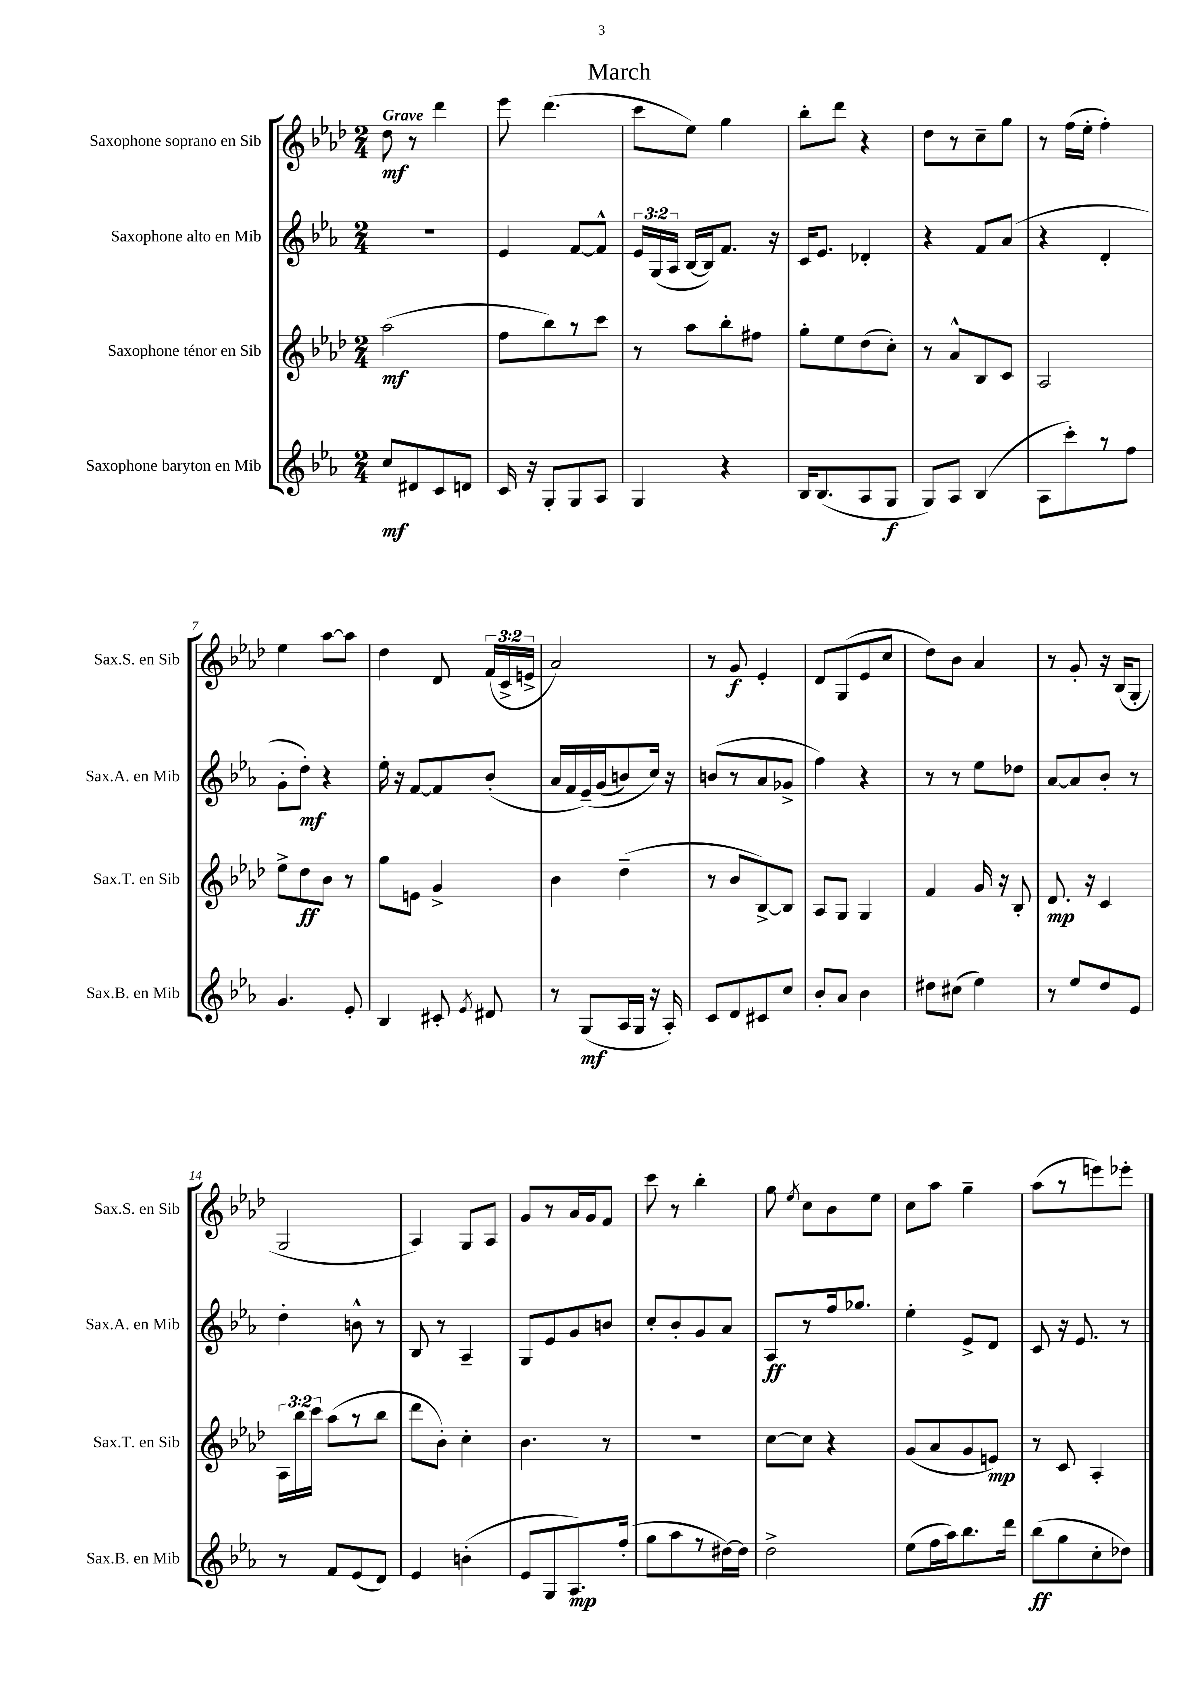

**kern	**kern	**kern	**kern
*staff4	*staff3	*staff2	*staff1
*clefG2	*clefG2	*clefG2	*clefG2
*k[b-e-a-]	*k[b-e-a-d-]	*k[b-e-a-]	*k[b-e-a-d-]
*M2/4	*M2/4	*M2/4	*M2/4
8cc	(2aa-	2r	8dd-
8d#	.	.	8r
8c	.	.	4ddd-
8d	.	.	.
=	=	=	=
16c	8ff	4e-	8eee-
16r	.	.	.
8G'	8bb-)	.	(4.ddd-
8G	8r	[8f	.
8A-	8ccc	8f^^]	.
=	=	=	=
4G	8r	24e-	8ccc
.	.	(24G	.
.	.	24A-	.
.	8aa-	[16B-	8ee-)
.	.	16B-])	.
4r	8bb-'	8.f	4gg
.	8ff#	.	.
.	.	16r	.
=	=	=	=
16B-	8gg'	16c	8bb-'
(8.B-	.	8.e-	.
.	8ee-	.	8ddd-
8A-	(8dd-	4d-'	4r
8G	8cc')	.	.
=	=	=	=
8G)	8r	4r	8dd-
8A-	8a-^^	.	8r
(4B-	8B-	8f	8cc~
.	8c	(8a-	8gg
=	=	=	=
8A-	2A-	4r	8r
8ccc')	.	.	(16ff
.	.	.	16ee-'
8r	.	4d'	4ff')
8ff	.	.	.
=	=	=	=
4.g	8ee-^	8g'	4ee-
.	8dd-	8dd')	.
.	8b-	4r	[8aa-
8e-'	8r	.	8aa-]
=	=	=	=
4B-	8gg	16ee-'	4dd-
.	.	16r	.
.	8e	[8f	.
8c#'	4g^	8f]	8d-
8qe-	.	.	.
8d#	.	(8b-'	(24f
.	.	.	24c^
.	.	.	24e^
=	=	=	=
8r	4b-	16a-	2a-)
.	.	16f	.
(8G	.	&(16e-~)	.
.	.	(16g	.
16A-	(4dd-~	8b)	.
16G	.	.	.
16r	.	16cc&)	.
16A-')	.	16r	.
=	=	=	=
8c	8r	(8b	8r
8d	8b-	8r	8g
8c#	[8B-^)	8a-	4e-'
8cc	8B-]	8g-^	.
=	=	=	=
8b-'	8A-	4ff)	8d-
8a-	8G	.	(8G
4b-	4G	4r	8e-
.	.	.	8cc
=	=	=	=
8dd#	4f	8r	8dd-)
(8cc#	.	8r	8b-
4ee-)	16g	8ee-	4a-
.	16r	.	.
.	8B-'	8dd-	.
=	=	=	=
8r	8.d-	[8a-	8r
8ee-	.	8a-]	8g'
.	16r	.	.
8dd	4c	8b-'	16r
.	.	.	(16B-
8e-	.	8r	8G'
=	=	=	=
8r	24A-	4dd'	2G
.	24bb-	.	.
.	24ccc	.	.
8f	(8aa-	.	.
(8e-	8r	8b^^	.
8d)	8bb-	8r	.
=	=	=	=
4e-	8ddd-	8B-	4A-)
.	8b-')	8r	.
(4b'	4cc'	4A-~	8G
.	.	.	8A-
=	=	=	=
8e-	4.b-	8G	8g
8G	.	8e-	8r
8.A-)	.	8g	16a-
.	.	.	16g
.	8r	8b	8f
(16ff'	.	.	.
=	=	=	=
8gg	2r	8cc'	8ccc
8aa-	.	8b-'	8r
8r	.	8g	4bb-'
[16dd#)	.	8a-	.
16dd#]	.	.	.
=	=	=	=
2dd^	[8cc	8A-	8gg
.	.	.	8qee-
.	8cc]	8r	8cc
.	4r	16ff	8b-
.	.	8.gg-	.
.	.	.	8ee-
=	=	=	=
(8ee-	(8g	4ee-'	8cc
16ff	8a-	.	8aa-
16aa-)	.	.	.
8.bb-	8g	8e-^	4gg~
.	8e)	8d	.
16ddd	.	.	.
=	=	=	=
(8bb-	8r	8c	(8aa-
8gg	8c	16r	8r
.	.	8.e-	.
8cc'	4A-'	.	8eee)
8dd-)	.	8r	8eee-'
==	==	==	==
*-	*-	*-	*-
